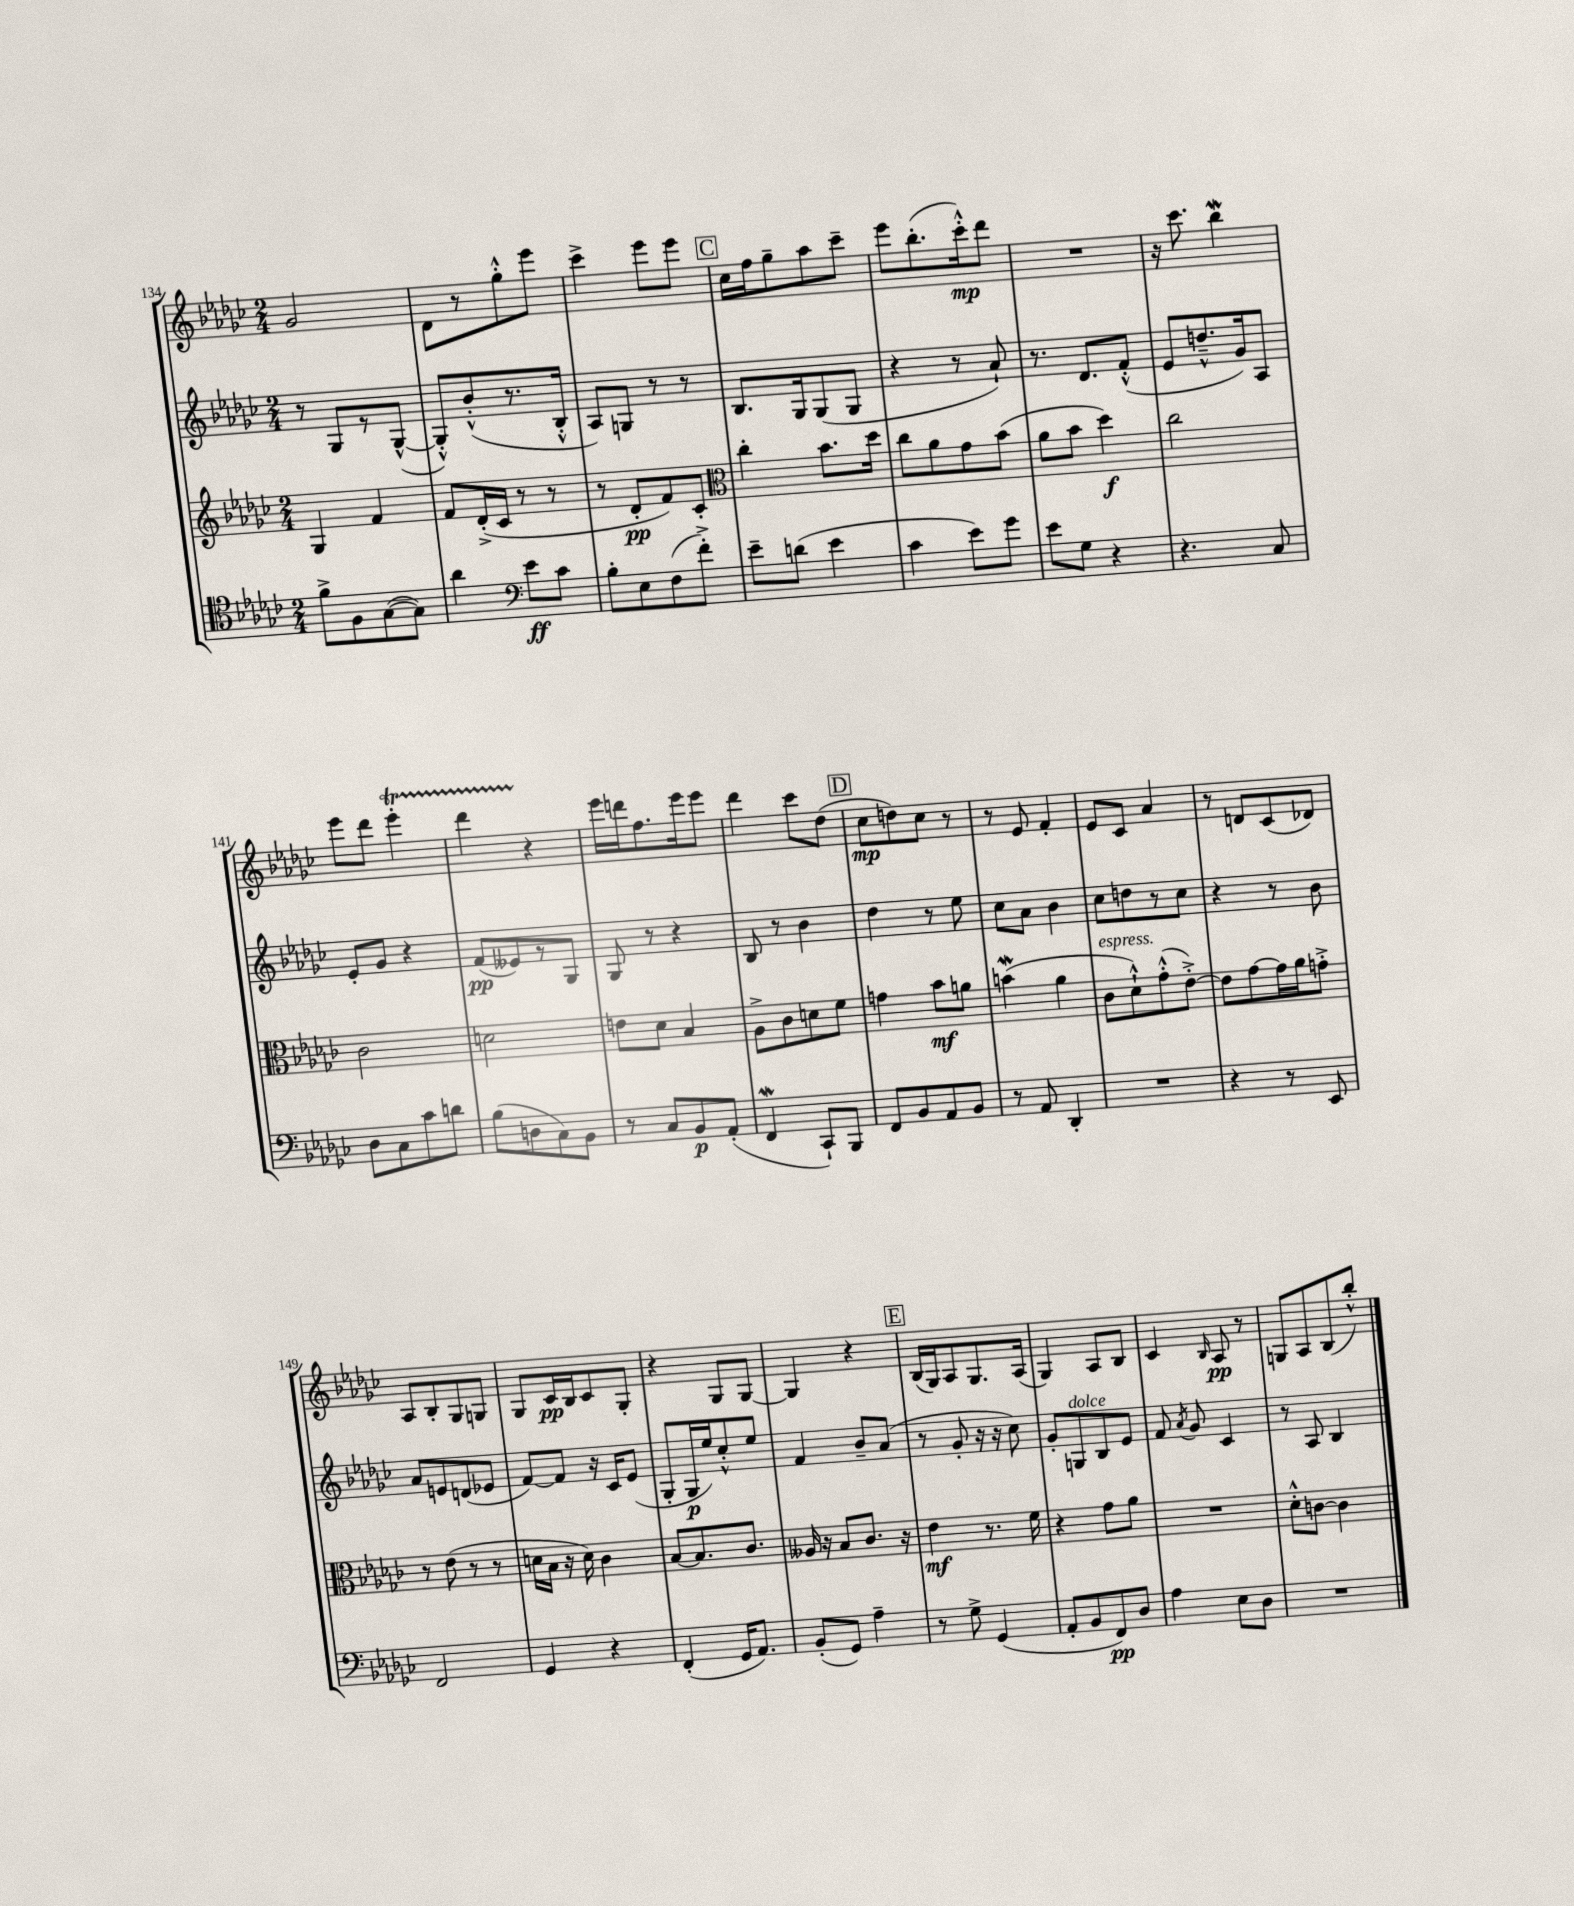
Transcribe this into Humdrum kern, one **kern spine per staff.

**kern	**kern	**kern	**kern
*staff4	*staff3	*staff2	*staff1
*clefC4	*clefG2	*clefG2	*clefG2
*k[b-e-a-d-g-c-]	*k[b-e-a-d-g-c-]	*k[b-e-a-d-g-c-]	*k[b-e-a-d-g-c-]
*M2/4	*M2/4	*M2/4	*M2/4
8f^	4G-	8r	2g-
8F	.	8G-	.
([8G-	4f	8r	.
8G-])	.	([8G-^^	.
=	=	=	=
4a-	8f	8G-'^^])	8d-
.	(16d-'^	(8b-'^^	8r
.	16c-	.	.
*clefF4	*	*	*
8e-	8r	8.r	8gg-'^^
8c-	8r	.	8eee-
.	.	16B-'^^	.
=	=	=	=
8B-'	8r	8A-)	4ccc-^
8E-	8d-'	8G	.
(8F	8f)	8r	8eee-
8f'^)	8c-'	8r	8eee-
=	=	=	=
*	*clefC3	*	*
8e-~	4cc-'	8.B-	16cc-
.	.	.	16ff
(8d	.	.	8gg-~
.	.	16G-	.
4e-	8.b-	(8G-	8aa-
.	.	8G-	8ccc-~
.	16dd-	.	.
=	=	=	=
4c-	8cc-	4r	8eee-
.	8a-	.	(8.bb-'
8e-)	8g-	8r	.
.	.	.	16ccc-'^^)
8g-	(8b-	8a-`)	8ddd-
=	=	=	=
8e-	8a-	8.r	2r
8G-	8b-	.	.
.	.	8.d-	.
4r	4dd-)	.	.
.	.	(8f'^^	.
=	=	=	=
4.r	2cc-	8e-	16r
.	.	.	8.ccc-
.	.	8.dd~^^	.
.	.	.	4bb-
.	.	16g-)	.
8C-	.	8A-	.
=	=	=	=
8D-	2c-	8e-'	8eee-
8C-	.	8g-	8ddd-
8c-	.	4r	4eee-'
8d	.	.	.
=	=	=	=
(8B-	2d	(8f	4ddd-
8D	.	8e--)	.
8C-)	.	8r	4r
8BB-	.	8G-	.
=	=	=	=
8r	8e	8G-	16eee-
.	.	.	16ddd
8C-	8d-	8r	8.ff
8BB-	4B-	4r	.
.	.	.	16eee-
(8AA-'	.	.	8eee-
=	=	=	=
4FF	8A-^	8B-	4ddd-
.	8c-	8r	.
8CC-`)	8d	4b-	8ccc-
8BBB-	8f	.	(8dd-
=	=	=	=
8FF	4g	4dd-	8cc-
8BB-	.	.	8dd)
8AA-	8b-	8r	8cc-
8BB-	8a	8ee-	8r
=	=	=	=
8r	(4b	8cc-	8r
8AA-	.	8a-	8e-
4DD-'	4a-	4b-	4f'
=	=	=	=
2r	8c-	8cc-	8e-
.	8d-`^^)	8dd	8c-
.	(8g-'^^	8r	4a-
.	[8e-'^)	8cc-	.
=	=	=	=
4r	8e-]	4r	8r
.	[8g-	.	8d
8r	16g-]	8r	(8c-
.	16a-	.	.
8EE-	8g'^	8b-	8d-)
=	=	=	=
2FF	8r	8a-	8A-
.	(8e-	8e	8B-'
.	8r	(8d	8G-
.	8r	8e-	8G
=	=	=	=
4GG-	16d	[8f)	8G-
.	16B-	.	.
.	16r	8f]	16c-
.	16d)	.	16B-
4r	4c-	16r	8c-
.	.	16c-	.
.	.	(8e-	8G-'
=	=	=	=
(4FF'	[8B-	8G-'	4r
.	8.B-]	16G-	.
.	.	16ee-)	.
16GG-	.	8cc-'^^	8G-
8.AA-)	8.c-	.	.
.	.	8ee-	[8G-
=	=	=	=
(8BB-'	16A--	4f	4G-]
.	16r	.	.
8GG-)	8B-	.	.
4A-~	8.c-	8b-~	4r
.	.	(8a-	.
.	16r	.	.
=	=	=	=
8r	4e-	8r	(16B-
.	.	.	16G-)
8G-^	.	8g-'	8A-
(4GG-	8.r	16r	8.G-
.	.	16r	.
.	.	8cc-)	.
.	16f	.	(16A-
=	=	=	=
8AA-'	4r	8g-'	4G-)
8BB-	.	8G	.
8FF)	8g-	8B-	8A-
8D-	8a-	8e-	8B-
=	=	=	=
4A-	2r	8f	4c-
.	.	8qa-	.
.	.	8g-	.
.	.	.	16qqB-
8E-	.	4c-	8A-
8D-	.	.	8r
=	=	=	=
2r	8d-'^^	8r	8G
.	[8c	8A-	8A-
.	4c]	4B-	(8B-
.	.	.	8bb-'^^)
==	==	==	==
*-	*-	*-	*-
